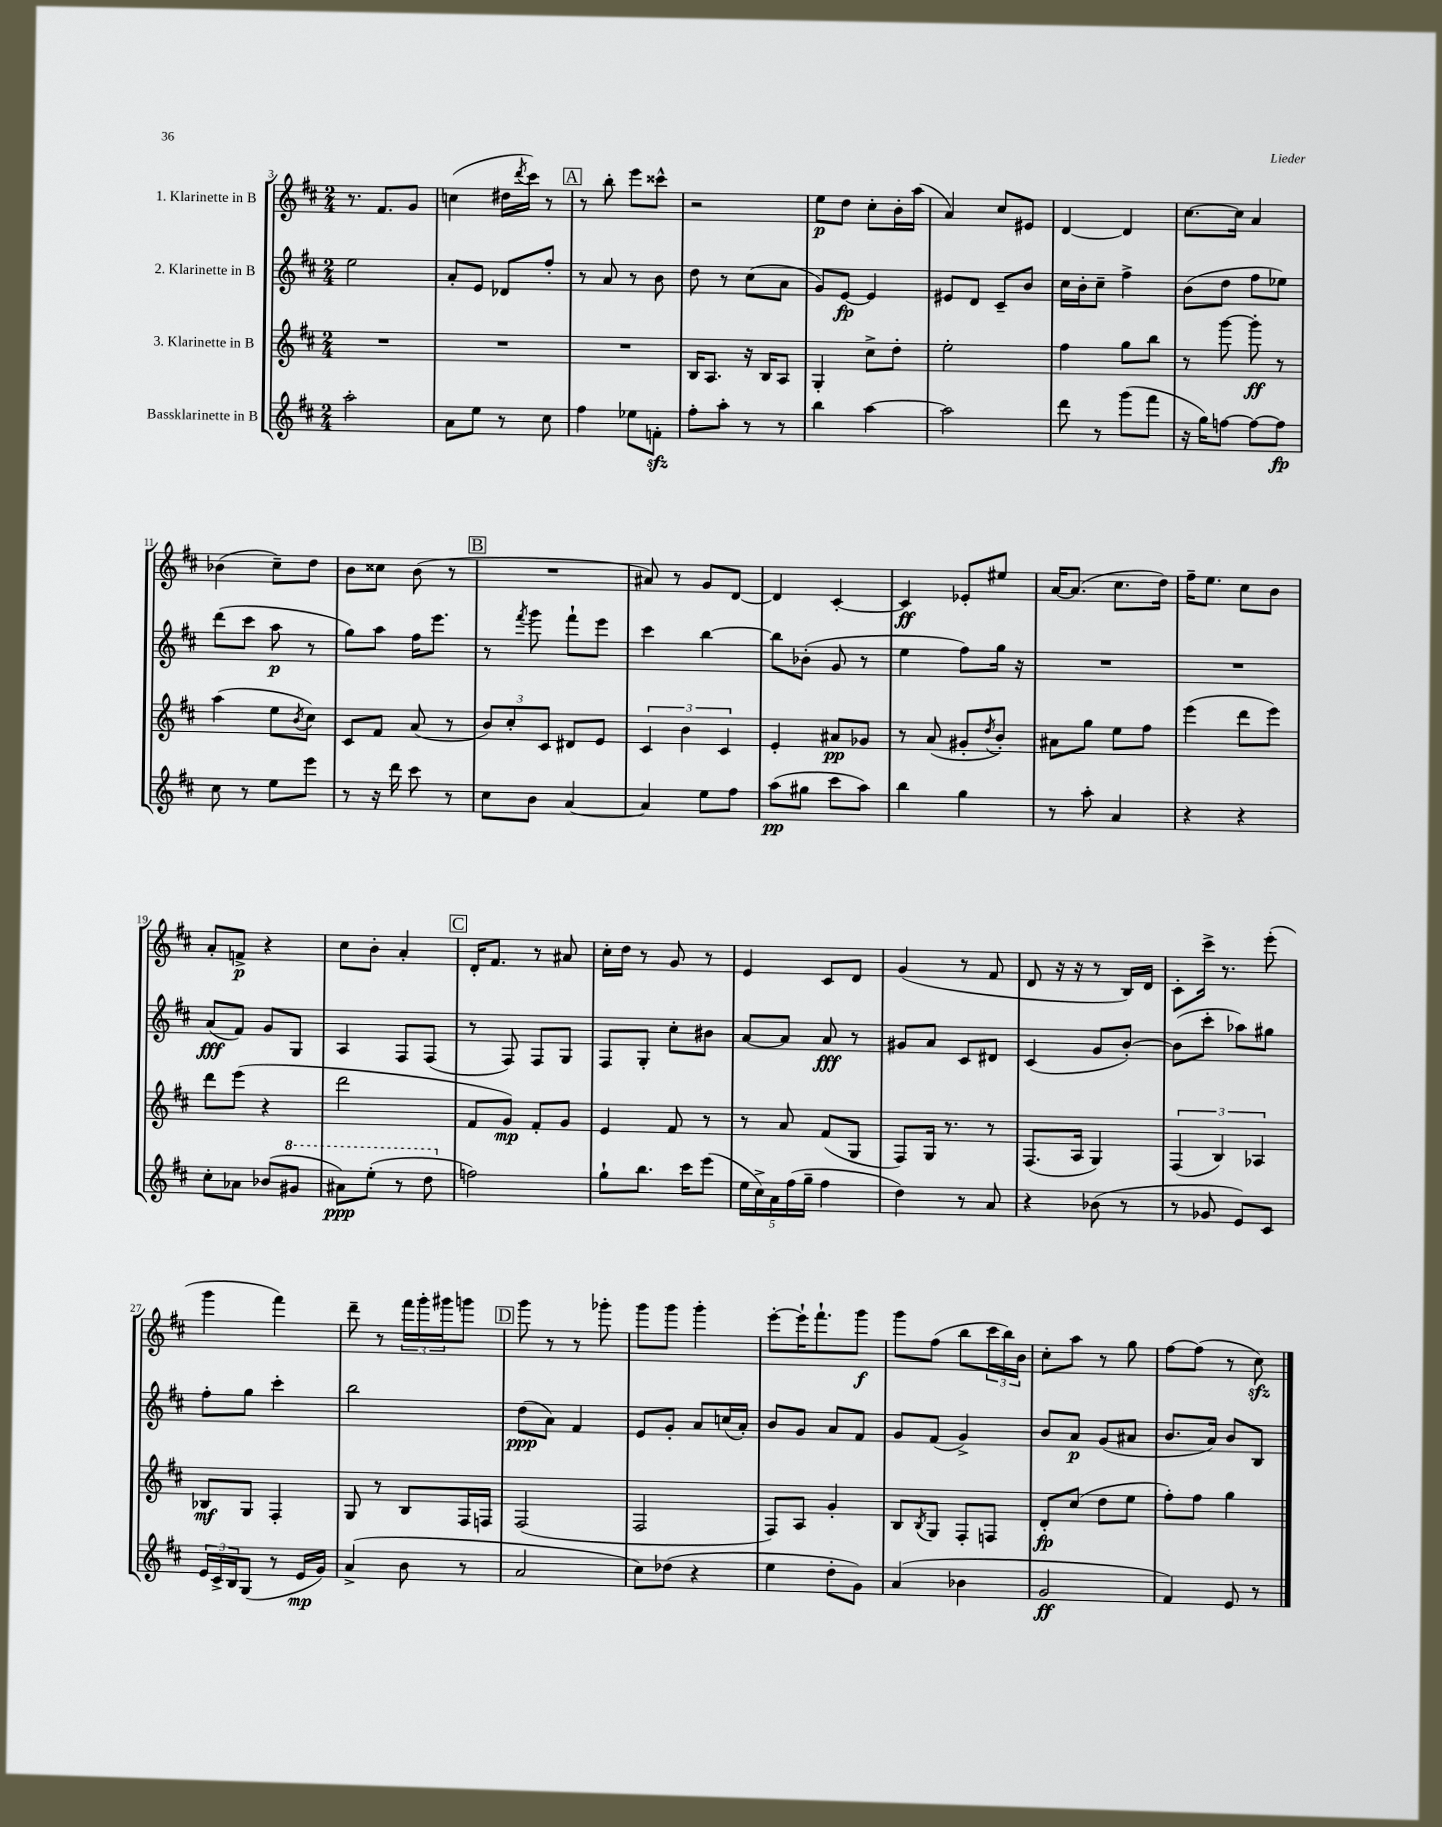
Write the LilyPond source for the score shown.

<<
\new StaffGroup <<
\new Staff = "s0" \with { instrumentName = "1. Klarinette in B" } {
    \clef treble \key d \major \numericTimeSignature \time 2/4
    r8. fis'8. g'8 |
    c''4( dis''16 \acciaccatura { d'''8 } cis'''16) r8 |
    \mark \markup { \box "A" } r8 b''8-. e'''8 cisis'''8-^ |
    r2 |
    e''8\p d''8 cis''8-. b'16-. a''16( |
    a'4) cis''8 eis'8 |
    d'4~ d'4 |
    cis''8.~ cis''16 a'4 |
    bes'4( cis''8--) d''8 |
    b'8 cisis''8 b'8( r8 |
    \mark \markup { \box "B" } R2 |
    ais'8) r8 g'8 d'8~ |
    d'4 cis'4~-. |
    cis'4\ff ees'8-. eis''8 |
    a'16~ a'8.( cis''8. d''16) |
    fis''16-- e''8. cis''8 b'8 |
    a'8-. f'8->\p r4 |
    cis''8 b'8-. a'4-. |
    \mark \markup { \box "C" } d'16-. fis'8. r8 ais'8 |
    cis''16-. d''16 r8 g'8 r8 |
    e'4 cis'8 d'8 |
    g'4( r8 fis'8 |
    d'8 r16 r16 r8 b16) d'16 |
    cis'8-. cis'''16-> r8. e'''8-.( |
    g'''4 fis'''4) |
    d'''8-- r8 \tuplet 3/2 { fis'''16 g'''16-. gis'''16 } g'''8 |
    \mark \markup { \box "D" } g'''8 r8 r8 ges'''8-. |
    g'''8 g'''8 g'''4-. |
    e'''8~-. e'''16-! fis'''8.-! g'''8\f |
    g'''8 fis''8( b''8 \tuplet 3/2 { cis'''16 b''16) b'16 } |
    cis''8-. a''8 r8 g''8 |
    fis''8~ fis''8( r8 cis''8\sfz) \bar "|." |
}
\new Staff = "s1" \with { instrumentName = "2. Klarinette in B" } {
    \clef treble \key d \major \numericTimeSignature \time 2/4
    e''2 |
    a'8-. e'8 des'8 fis''8-. |
    \mark \markup { \box "A" } r8 a'8 r8 b'8 |
    d''8 r8 cis''8( a'8 |
    g'8) e'8~\fp e'4 |
    eis'8 d'8 cis'8-- b'8 |
    cis''16 b'16-. cis''8-- fis''4-> |
    b'8( d''8 fis''8 ees''8) |
    d'''8( cis'''8 a''8\p r8 |
    g''8) a''8 fis''16 e'''8. |
    \mark \markup { \box "B" } r8 \acciaccatura { fis'''8 } g'''8 fis'''8-! e'''8 |
    cis'''4 b''4~ |
    b''8 bes'8-.( g'8 r8 |
    e''4 fis''8) g''16 r16 |
    R2 |
    R2 |
    a'8\fff( fis'8) g'8 g8 |
    a4 fis8 fis8( |
    \mark \markup { \box "C" } r8 fis8) fis8 g8 |
    fis8 g8-. cis''8-. bis'8 |
    a'8~ a'8 a'8\fff r8 |
    gis'8 a'8 cis'8 dis'8 |
    cis'4( g'8 b'8~-.) |
    b'8( cis'''8-. aes''8) gis''8 |
    fis''8-. g''8 cis'''4-. |
    b''2 |
    \mark \markup { \box "D" } d''8\ppp( a'8) fis'4 |
    e'8 g'8-. a'8 c''16( a'16-.) |
    b'8 g'8 a'8 fis'8 |
    g'8 fis'8( g'4->) |
    b'8 a'8\p g'8( ais'8 |
    b'8. a'16) b'8 b8 \bar "|." |
}
\new Staff = "s2" \with { instrumentName = "3. Klarinette in B" } {
    \clef treble \key d \major \numericTimeSignature \time 2/4
    R2 |
    R2 |
    \mark \markup { \box "A" } R2 |
    b16 a8. r16 b16 a8 |
    g4-. cis''8-> d''8-. |
    e''2-. |
    fis''4 g''8 b''8 |
    r8 g'''8~ g'''8-.\ff r8 |
    a''4( e''8 \acciaccatura { b'8 } cis''8) |
    cis'8 fis'8 a'8( r8 |
    \mark \markup { \box "B" } \tuplet 3/2 { b'8) cis''8-. cis'8 } dis'8 e'8 |
    \tuplet 3/2 { cis'4 b'4 cis'4 } |
    e'4-. ais'8\pp ges'8 |
    r8 a'8( gis'8-. \acciaccatura { d''8 } b'8-.) |
    ais'8 g''8 e''8 fis''8 |
    e'''4( d'''8 e'''8) |
    d'''8 e'''8( r4 |
    d'''2 |
    \mark \markup { \box "C" } fis'8 g'8\mp) fis'8-. g'8 |
    e'4 fis'8 r8 |
    r8 a'8 fis'8( g8 |
    fis8) g16 r8. r8 |
    fis8.( a16 g4) |
    \tuplet 3/2 { fis4( b4) aes4 } |
    bes8\mf g8 fis4-. |
    g8 r8 b8 fis16 f16 |
    \mark \markup { \box "D" } fis2( |
    fis2 |
    fis8) a8 g'4-. |
    b8 \acciaccatura { b8 } g8 fis8-. f8 |
    d'8-.\fp cis''8( d''8 e''8 |
    fis''8-.) fis''8 g''4 \bar "|." |
}
\new Staff = "s3" \with { instrumentName = "Bassklarinette in B" } {
    \clef treble \key d \major \numericTimeSignature \time 2/4
    a''2-. |
    a'8 e''8 r8 cis''8 |
    \mark \markup { \box "A" } fis''4 ees''8 f'8-.\sfz |
    fis''8-. a''8-. r8 r8 |
    b''4 a''4~ |
    a''2 |
    d'''8 r8 g'''8( fis'''8 |
    r16 g''16) f''8~ f''8~ f''8\fp |
    cis''8 r8 e''8 e'''8 |
    r8 r16 d'''16 cis'''8 r8 |
    \mark \markup { \box "B" } cis''8 b'8 a'4~ |
    a'4 e''8 fis''8 |
    a''8\pp( gis''8 cis'''8 a''8) |
    b''4 g''4 |
    r8 a''8-. a'4 |
    r4 r4 |
    cis''8-. aes'8 bes'8( \ottava #1 gis''8 |
    ais''8\ppp) e'''8-.( r8 d'''8 \ottava #0 |
    \mark \markup { \box "C" } f''2) |
    g''8-! b''8. cis'''16 e'''8( |
    \tuplet 5/4 { e''16 cis''16->) a'16 fis''16( g''16-- } fis''4 |
    d''4) r8 a'8 |
    r4 bes'8( r8 |
    r8 ges'8 e'8) cis'8 |
    \tuplet 3/2 { e'16 cis'16-> b16 } g8( r8 e'16\mp g'16) |
    a'4->( b'8 r8 |
    \mark \markup { \box "D" } a'2 |
    cis''8) des''8( r4 |
    e''4 d''8-. g'8) |
    a'4( bes'4 |
    g'2\ff |
    fis'4) e'8 r8 \bar "|." |
}
>>
>>
\layout { \context { \Score currentBarNumber = #3 } }
